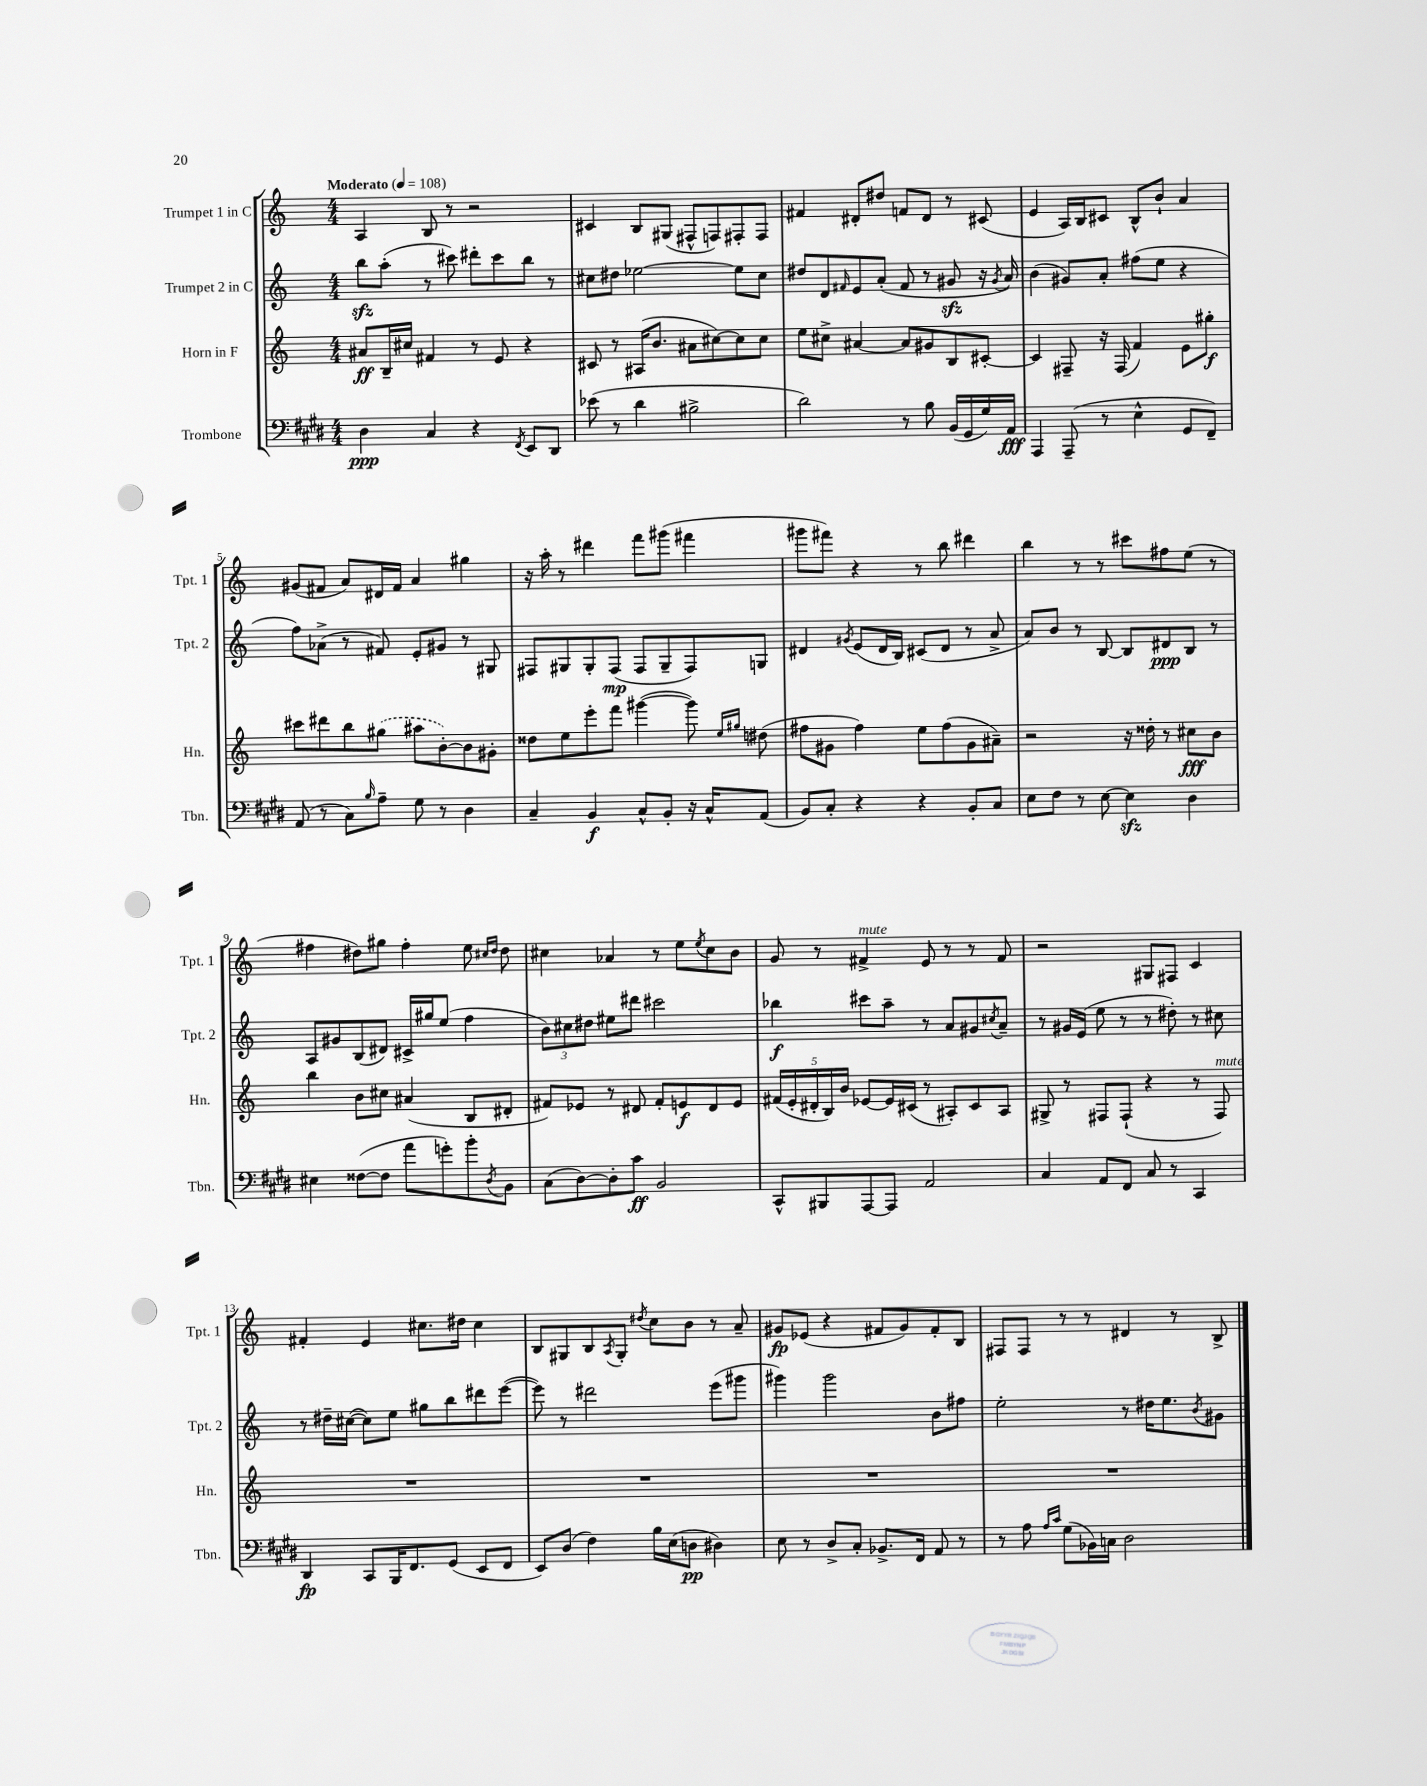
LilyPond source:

<<
\new StaffGroup <<
\new Staff = "s0" \with { instrumentName = "Trumpet 1 in C" shortInstrumentName = "Tpt. 1" } {
    \clef treble \key c \major \numericTimeSignature \time 4/4 \tempo "Moderato" 4 = 108
    a4 b8 r8 r2 |
    cis'4 b8 gis8( fis8-^ f8) fis8-. fis8 |
    fis'4 dis'8-. dis''8 f'8 dis'8 r8 cis'8( |
    e'4 a16) b16 cis'8 b8-^ b'8-! a'4 |
    gis'8( fis'8 a'8) dis'16 fis'16 a'4 gis''4 |
    r16 a''16-. r8 dis'''4 f'''8 gis'''8( fis'''4 |
    gis'''8 fis'''8) r4 r8 b''8 dis'''4 |
    b''4 r8 r8 cis'''8 fis''8 e''8( r8 |
    fis''4 dis''8) gis''8 fis''4-. e''8 \grace { cis''16 dis''16 } dis''8 |
    cis''4 aes'4 r8 e''8 \acciaccatura { e''8 } cis''8 b'8 |
    g'8 r8 fis'4->^\markup { \italic "mute" } e'8 r8 r8 fis'8 |
    r2 gis8 fis8 c'4 |
    fis'4-. e'4 cis''8. dis''16 cis''4 |
    b8 gis8 b8 \acciaccatura { a8 } gis8-. \acciaccatura { dis''8 } c''8 b'8 r8 a'8-- |
    gis'8\fp ees'8( r4 fis'8 gis'8) fis'8-. b8 |
    fis8 fis8 r8 r8 dis'4 r8 b8-> \bar "|." |
}
\new Staff = "s1" \with { instrumentName = "Trumpet 2 in C" shortInstrumentName = "Tpt. 2" } {
    \clef treble \key c \major \numericTimeSignature \time 4/4
    b''8\sfz a''8-.( r8 cis'''8) dis'''8-. cis'''8 b''8 r8 |
    cis''8 dis''8 ees''2~ ees''8 cis''8 |
    dis''8 d'8 \grace { fis'16 } e'8 a'8-.( fis'8 r8 gis'8\sfz r16 \acciaccatura { gis'8 } a'16) |
    b'4( gis'8) a'8-. fis''8( e''8 r4 |
    f''8) aes'8->( r8 fis'8) e'8-. gis'8 r8 gis8 |
    fis8 gis8 gis8-. fis8\mp( fis8 gis8-- fis8) g8 |
    dis'4 \acciaccatura { gis'8 } e'8( dis'16 b16) cis'8( dis'8 r8 a'8-> |
    a'8) b'8 r8 b8~ b8 dis'8\ppp b8 r8 |
    a8 gis'8 b8( dis'8) cis'16-> gis''16 e''8( f''4 |
    \tuplet 3/2 { b'8) cis''8 dis''8 } eis''8 dis'''8 cis'''2 |
    bes''4\f cis'''8 a''8-- r8 a'8 gis'8 \acciaccatura { cis''8 } a'8-- |
    r8 gis'16 e'16( e''8 r8 r8 dis''8-.) r8 cis''8 |
    r8 dis''16-- cis''16~( cis''8) e''8 gis''8 b''8 dis'''8 e'''8~( |
    e'''8) r8 dis'''2 e'''8( gis'''8 |
    gis'''4) gis'''2 b'8 fis''8 |
    e''2-. r8 dis''16 e''8. \acciaccatura { b'8 } gis'8 \bar "|." |
}
\new Staff = "s2" \with { instrumentName = "Horn in F" shortInstrumentName = "Hn." } {
    \clef treble \key c \major \numericTimeSignature \time 4/4
    ais'8\ff b16-- cis''16 fis'4 r8 e'8 r4 |
    cis'8 r8 ais16( b'8. ais'8 cis''8~) cis''8 cis''8 |
    e''8 cis''8-> ais'4~ ais'8 gis'8 b8 cis'8~-. |
    cis'4 fis8-- r16 fis16( f'4) e'8 gis''8-.\f |
    cis'''8 dis'''8 b''8 \once \slurDashed gis''8( ais''8 b'8~-.) b'8 gis'8-. |
    disis''8 e''8 e'''8-. f'''8 gis'''4~( gis'''8) \grace { e''16 gis''16 } dis''8( |
    fis''8 gis'8 fis''4) e''8 fis''8( gis'8 ais'8--) |
    r2 r16 disis''16-. r8 cis''8\fff b'8 |
    b''4 b'8 cis''8 ais'4( b8 dis'8-. |
    fis'8) ees'8 r8 dis'8 fis'8-. e'8\f dis'8 e'8 |
    \tuplet 5/4 { fis'16( e'16-. dis'16-. b16) b'16 } ees'8~ ees'16 cis'16( r8 ais8-.) cis'8 ais8 |
    gis8-> r8 fis8 fis8-!( r4 r8 fis8^\markup { \italic "mute" }) |
    R1 |
    R1 |
    R1 |
    R1 \bar "|." |
}
\new Staff = "s3" \with { instrumentName = "Trombone" shortInstrumentName = "Tbn." } {
    \clef bass \key e \major \numericTimeSignature \time 4/4
    dis4\ppp cis4 r4 \acciaccatura { fis,8 } e,8 dis,8 |
    ees'8( r8 dis'4 bis2-> |
    dis'2) r8 b8 b,16( gis,16 gis16) a,16\fff |
    a,,4 a,,8--( r8 e4-^ gis,8 fis,8--) |
    a,8( r8 cis8) \grace { b16 } a8-- gis8 r8 dis4 |
    cis4-- b,4\f cis8-^ b,8-. r16 cis16-^ a,8( |
    b,8) cis8-. r4 r4 b,8-. cis8 |
    e8 fis8 r8 e8~ e4\sfz dis4 |
    eis4 fisis8~( fisis8 a'8 g'8-.) b'8-. \acciaccatura { dis8 } b,8 |
    cis8( dis8~) dis8-. cis'8\ff b,2 |
    cis,8-^ bis,,8 a,,8~ a,,8 a,2 |
    cis4 a,8 fis,8 cis8 r8 cis,4 |
    dis,4\fp cis,8 b,,16 fis,8. gis,8( e,8 fis,8 |
    e,8) dis8( fis4) b16 e16( d8\pp dis4) |
    e8 r8 dis8-> cis8-. bes,8.-> fis,16 a,8 r8 |
    r8 a8 \grace { a16 cis'16 } gis8( bes,16) c16 dis2 \bar "|." |
}
>>
>>
